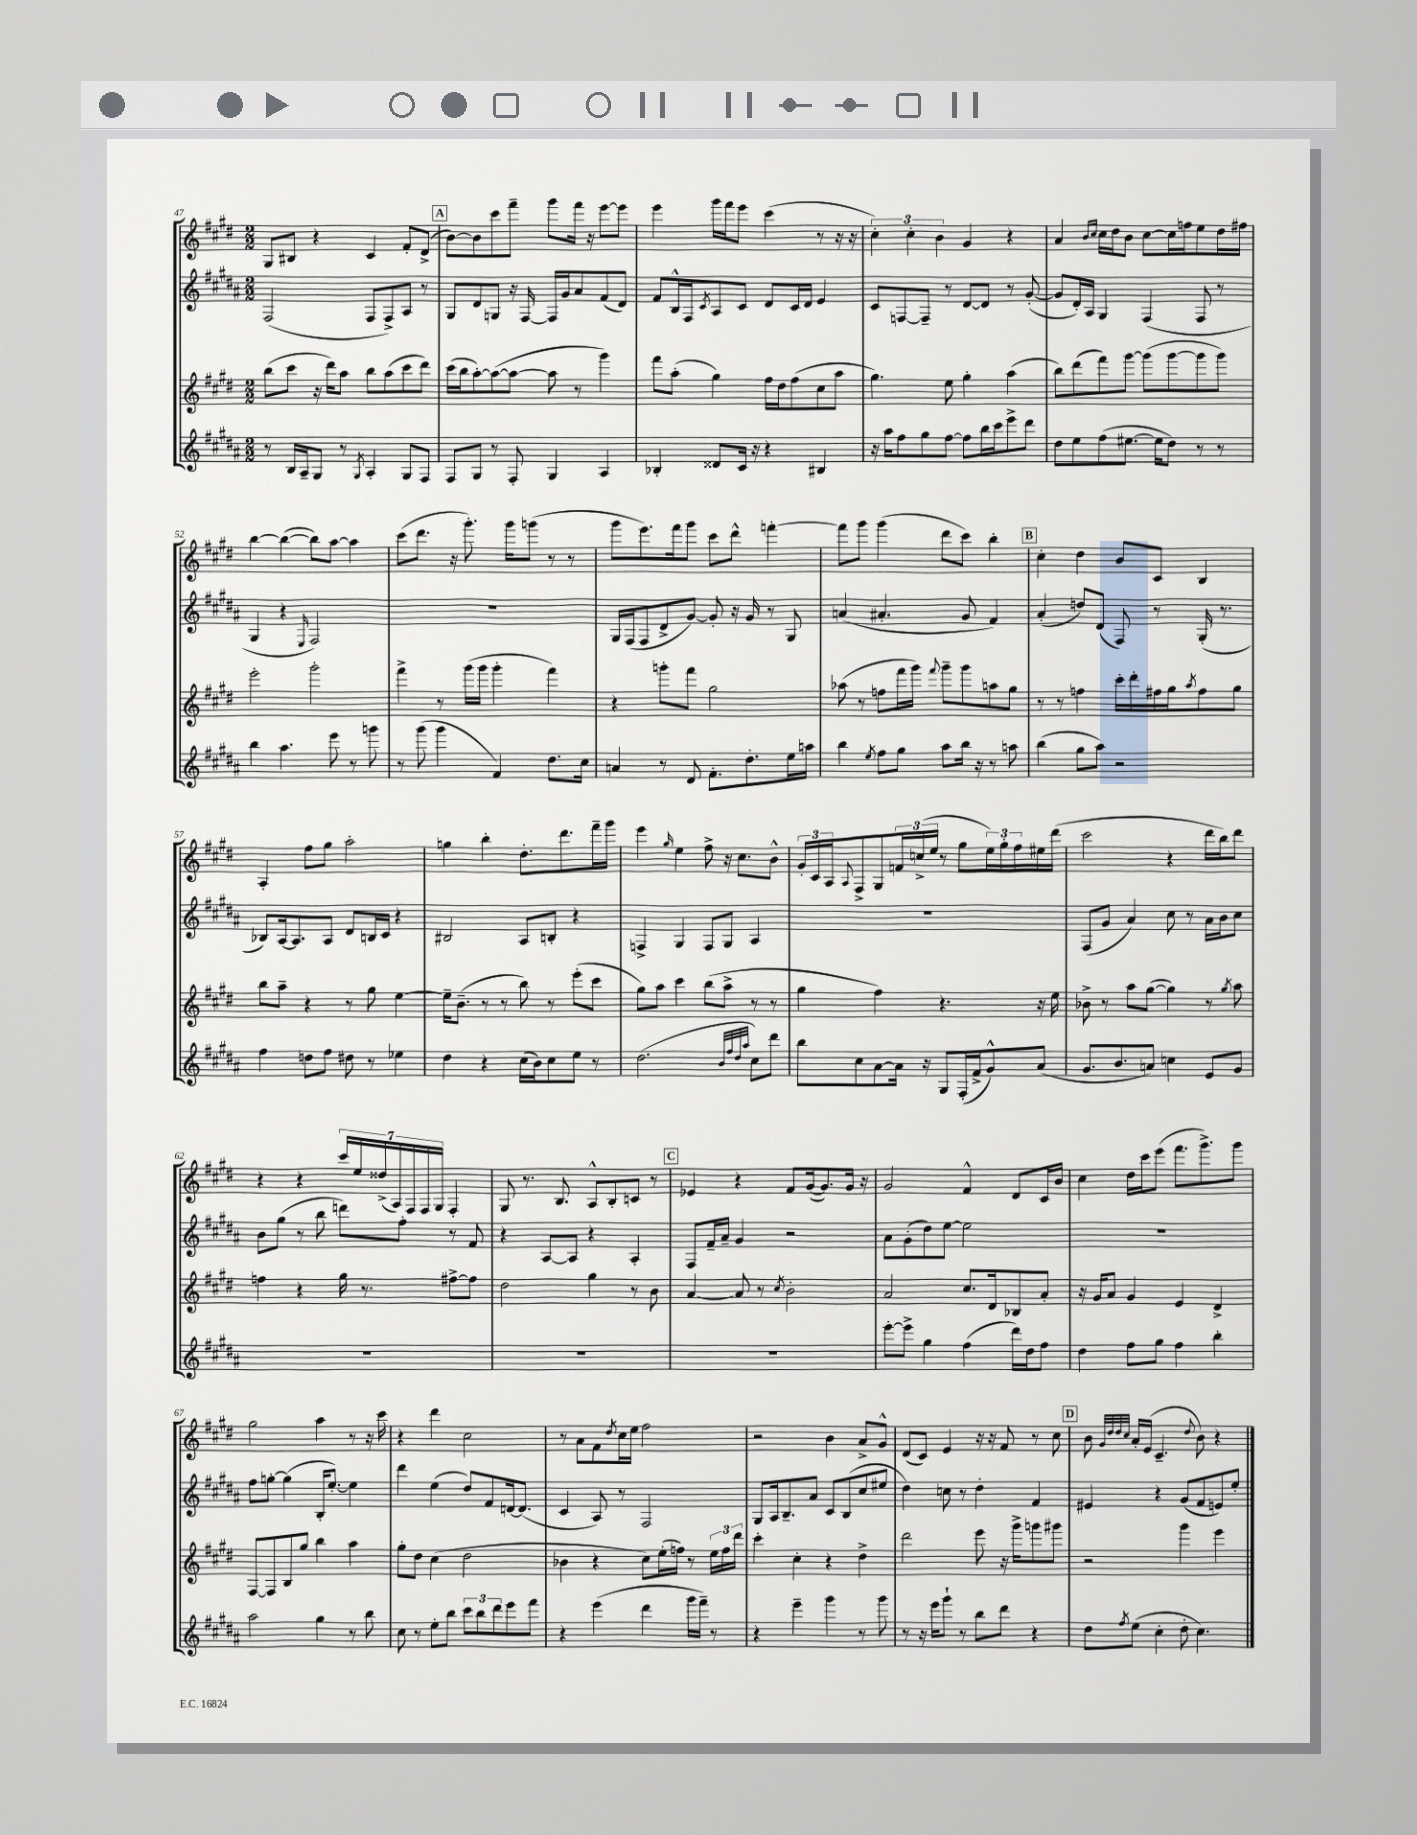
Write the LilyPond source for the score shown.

<<
\new StaffGroup <<
\new Staff = "s0" {
    \clef treble \key e \major \numericTimeSignature \time 2/2
    gis8 bis8 r4 cis'4 fis'8-. dis'8->( |
    \mark \markup { \box "A" } b'8~) b'8 cis'''8 fis'''8-- gis'''8 fis'''16 r16 e'''8~ e'''8 |
    e'''4 gis'''16 fis'''16 e'''8 cis'''4( r8 r16 r16 |
    \tuplet 3/2 { cis''4-.) cis''4-. b'4 } gis'4 r4 |
    a'4 \grace { b'16 cis''16 } cis''16 dis''16 b'8 cis''8~ cis''16 f''16 e''8 dis''16 fis''16 |
    b''4~ b''4~( b''8) a''8~ a''4 |
    cis'''8( dis'''8. r16 gis'''8.-.) gis'''16 g'''8( r8 r8 |
    gis'''8 e'''8.) fis'''16 gis'''8 cis'''8 dis'''8-^ f'''4~-. |
    f'''8 gis'''8 gis'''4( dis'''8 cis'''8) b''4-. |
    \mark \markup { \box "B" } cis''4-. dis''4 b'8 cis'8 b4 |
    a4-. fis''8 gis''8 a''2-. |
    g''4 b''4-. dis''8.-. dis'''8. fis'''16-- gis'''16 |
    e'''4 \grace { gis''16 } e''4 fis''8-> r16 cis''8. b'8-^ |
    \tuplet 3/2 { gis'16-. cis'16 a16 } \appoggiatura { a8 } fis8-> gis8 \tuplet 3/2 { f'16 c''16->( e''16 } r8 gis''8 \tuplet 3/2 { e''16) gis''16-. fis''16 } eis''16 dis'''16( |
    cis'''2 r4 dis'''16 b''16) dis'''8 |
    r4 r4 \tuplet 7/4 { cis'''16 e''16 disis''16->( a16) fis16 fis16 gis16 } fis4-. |
    gis8 r8. b8. a8-^ b8-. c'8 r8 |
    \mark \markup { \box "C" } ees'4 r4 fis'8 gis'16~( gis'8.) gis'16 r16 |
    gis'2 fis'4-^ dis'8 cis'16 b'16 |
    cis''4 dis''16 cis'''16 e'''8( fis'''8. gis'''8.->) gis'''8 |
    gis''2 a''4 r8 r16 cis'''16 |
    r4 dis'''4 cis''2 |
    r8 a'8 fis'8 \acciaccatura { dis''8 } cis''16 e''16 fis''2 |
    r2 b'4 a'8-> gis'8-^ |
    dis'8( cis'8) e'4 r16 r16 fis'8 r8 cis''8 |
    \mark \markup { \box "D" } b'8 \grace { gis'32 dis''32 dis''32 cis''32 } a'16-. e'16( cis'4.-- \appoggiatura { dis''8 } b'8) r4 \bar "|." |
}
\new Staff = "s1" {
    \clef treble \key b \major \numericTimeSignature \time 2/2
    fis2( fis8 fis8->) ais8 r8 |
    \mark \markup { \box "A" } gis8 dis'8 g8 r16 fis16~ fis16 gis'16 ais'8 fis'8( dis'8) |
    fis'8 b16-^ fis16 \acciaccatura { cis'8 } ais8 cis'8 dis'8 cis'16 dis'16 e'4 |
    cis'8 f8~ f8-- r8 dis'8~ dis'8 r8 gis'8~-.( |
    gis'8 dis'16-.) ais16 gis4 fis4( fis8 r8 |
    gis4 r4 \grace { e16 } fis2) |
    R1 |
    gis16 fis16( fis8 dis'8-> gis'8~) gis'8-. r16 gis'16 r8 gis8 |
    a'4( ais'4.-. gis'8 fis'4) |
    \mark \markup { \box "B" } ais'4-.( d''8) dis'8( fis8) r8 gis16-.( r8. |
    bes8) ais16~ ais8. ais8 dis'8 b16 cis'16 r4 |
    bis2 ais8 b8-. r4 |
    f4-> gis4 f8 gis8 ais4 |
    R1 |
    fis8( gis'8 ais'4) cis''8 r8 ais'16 b'16 cis''8 |
    b'8 gis''8( r8 b''8 d'''8) fis''8-. r8 fis'8 |
    r4 ais8~ ais8 r4 ais4-. |
    \mark \markup { \box "C" } fis8 fis'16-- ais'16-- gis'4 r2 |
    ais'8 gis'8-.( dis''8) e''8~ e''2 |
    R1 |
    fis''8 g''8~-. g''4( b16-. e''8.~-.) e''4 |
    dis'''4 e''4( dis''8) fis'8 d'16~ d'8.( |
    cis'4 ais8) r8 fis2 |
    gis8 ais16 b8.-- ais'8 cis'8 b8( cis''8 eis''8 |
    dis''4) c''8 r8 dis''4-. fis'4 |
    \mark \markup { \box "D" } eis'4 r4 gis'8( fis'8 e'8) e''8-. \bar "|." |
}
\new Staff = "s2" {
    \clef treble \key e \major \numericTimeSignature \time 2/2
    b''8( cis'''8 r16 dis'''16) a''8 b''8 a''8( cis'''8 dis'''8) |
    \mark \markup { \box "A" } cis'''16( b''16 a''8~-.) a''8~( a''8~ a''8 r8 gis'''4) |
    fis'''8 a''8-.( gis''4) fis''16 dis''16 fis''8( cis''8 a''8 |
    gis''4.) e''8 gis''4-. a''4( |
    b''8) dis'''8( fis'''8) gis'''8~ gis'''8( gis'''8~ gis'''8 gis'''8) |
    e'''2-. gis'''2-. |
    fis'''4-> r8 gis'''16( gis'''16 gis'''4-. fis'''4) |
    r4 g'''8-. fis'''8 gis''2 |
    aes''8( r8 f''8 fis'''16 gis'''16) \appoggiatura { fis'''8 } gis'''8-- gis'''8 a''8 gis''8 |
    \mark \markup { \box "B" } r8 r8 f''4 cis'''16-. dis'''16-. fis''16 gis''16 \acciaccatura { a''8 } fis''8 gis''8 |
    b''8 a''8-- r4 r8 gis''8 e''4~ |
    e''16-- b'8.--( r8 r8 b''8) r8 e'''8-.( cis'''8 |
    gis''8) a''8 cis'''4 b''8( a''8-> r8 r8 |
    gis''4 fis''4) r4. r16 e''16 |
    bes'8-> r8 a''8 gis''8~( gis''4) r8 \acciaccatura { gis''8 } a''8 |
    f''4 r4 gis''16 r8. fis''8~-> fis''8 |
    dis''2 gis''4 r8 b'8 |
    \mark \markup { \box "C" } a'4~ a'8 r8 \acciaccatura { cis''8 } b'2-. |
    a'2 cis''8. dis'16 bes8 a'8-. |
    r16 gis'16 a'8 gis'4 e'4 dis'4-> |
    fis8~ fis8 b8 gis''8 b''4 a''4 |
    gis''8-. dis''8 cis''4( dis''2 |
    bes'4 r4 cis''8) e''16-.( f''16) r8 \tuplet 3/2 { e''16 f''16 dis'''16 } |
    cis'''4-. cis''4-. r4 dis''4-> |
    dis'''2 e'''8 r16 gis'''16-> g'''8 gis'''8 |
    \mark \markup { \box "D" } r2 gis'''4 e'''4 \bar "|." |
}
\new Staff = "s3" {
    \clef treble \key b \major \numericTimeSignature \time 2/2
    r8 b16 ais16-- gis8 r8 \acciaccatura { gis8 } ais4-. gis8 fis8 |
    \mark \markup { \box "A" } fis8 gis8 r8 fis8-. gis4 ais4 |
    bes4-. disis'8 cis'16 r16 r4 bis4 |
    r16 ais''16 fis''8 gis''8 fis''8~ fis''8 b''16 cis'''16 e'''8-> dis'''8 |
    dis''8 e''8 fis''8( eis''8.~ eis''16 dis''8) r8 r8 |
    b''4 ais''4. e'''8 r8 g'''8 |
    r8 gis'''8( gis'''4 fis'4) dis''8. cis''16 |
    a'4 r8 dis'8 fis'8.-. dis''8.-. e''16 a''16 |
    b''4 \acciaccatura { e''8 } fis''8 gis''8 ais''8 b''16 r16 r8 a''8 |
    \mark \markup { \box "B" } b''4( gis''8 ais''8) r2 |
    fis''4 d''8 fis''8 dis''8 r8 ees''4 |
    dis''4 r4 cis''16( b'16) cis''8 e''8 r8 |
    dis''2.( \grace { b'32 fis''32 dis''32 ais''32 } cis''8) dis'''8 |
    b''8 cis''8 ais'8~ ais'16 r16 gis8 fis16-.( fis'16-> gis'8-^) ais'8( |
    gis'8. b'8. a'8) c''4 e'8 gis'8 |
    R1 |
    R1 |
    \mark \markup { \box "C" } R1 |
    e'''8~-. e'''8-> gis''4 fis''4( dis'''16) dis''16 fis''8 |
    dis''4 fis''8 gis''8 fis''4 b''4-. |
    ais''2 gis''4 r8 b''8 |
    cis''8 r8 e''8-. b''8 \tuplet 3/2 { cis'''8 b''8 dis'''8 } e'''8 fis'''8 |
    r4 e'''4( dis'''4 gis'''16 fis'''16--) r8 |
    r4 e'''4-- gis'''4 r8 gis'''8 |
    r8 r16 e'''16 gis'''8-! r8 b''8 dis'''8 r4 |
    \mark \markup { \box "D" } dis''8 \acciaccatura { fis''8 } e''8( cis''4-. dis''8-. cis''4.) \bar "|." |
}
>>
>>
\layout { \context { \Score currentBarNumber = #47 } }
